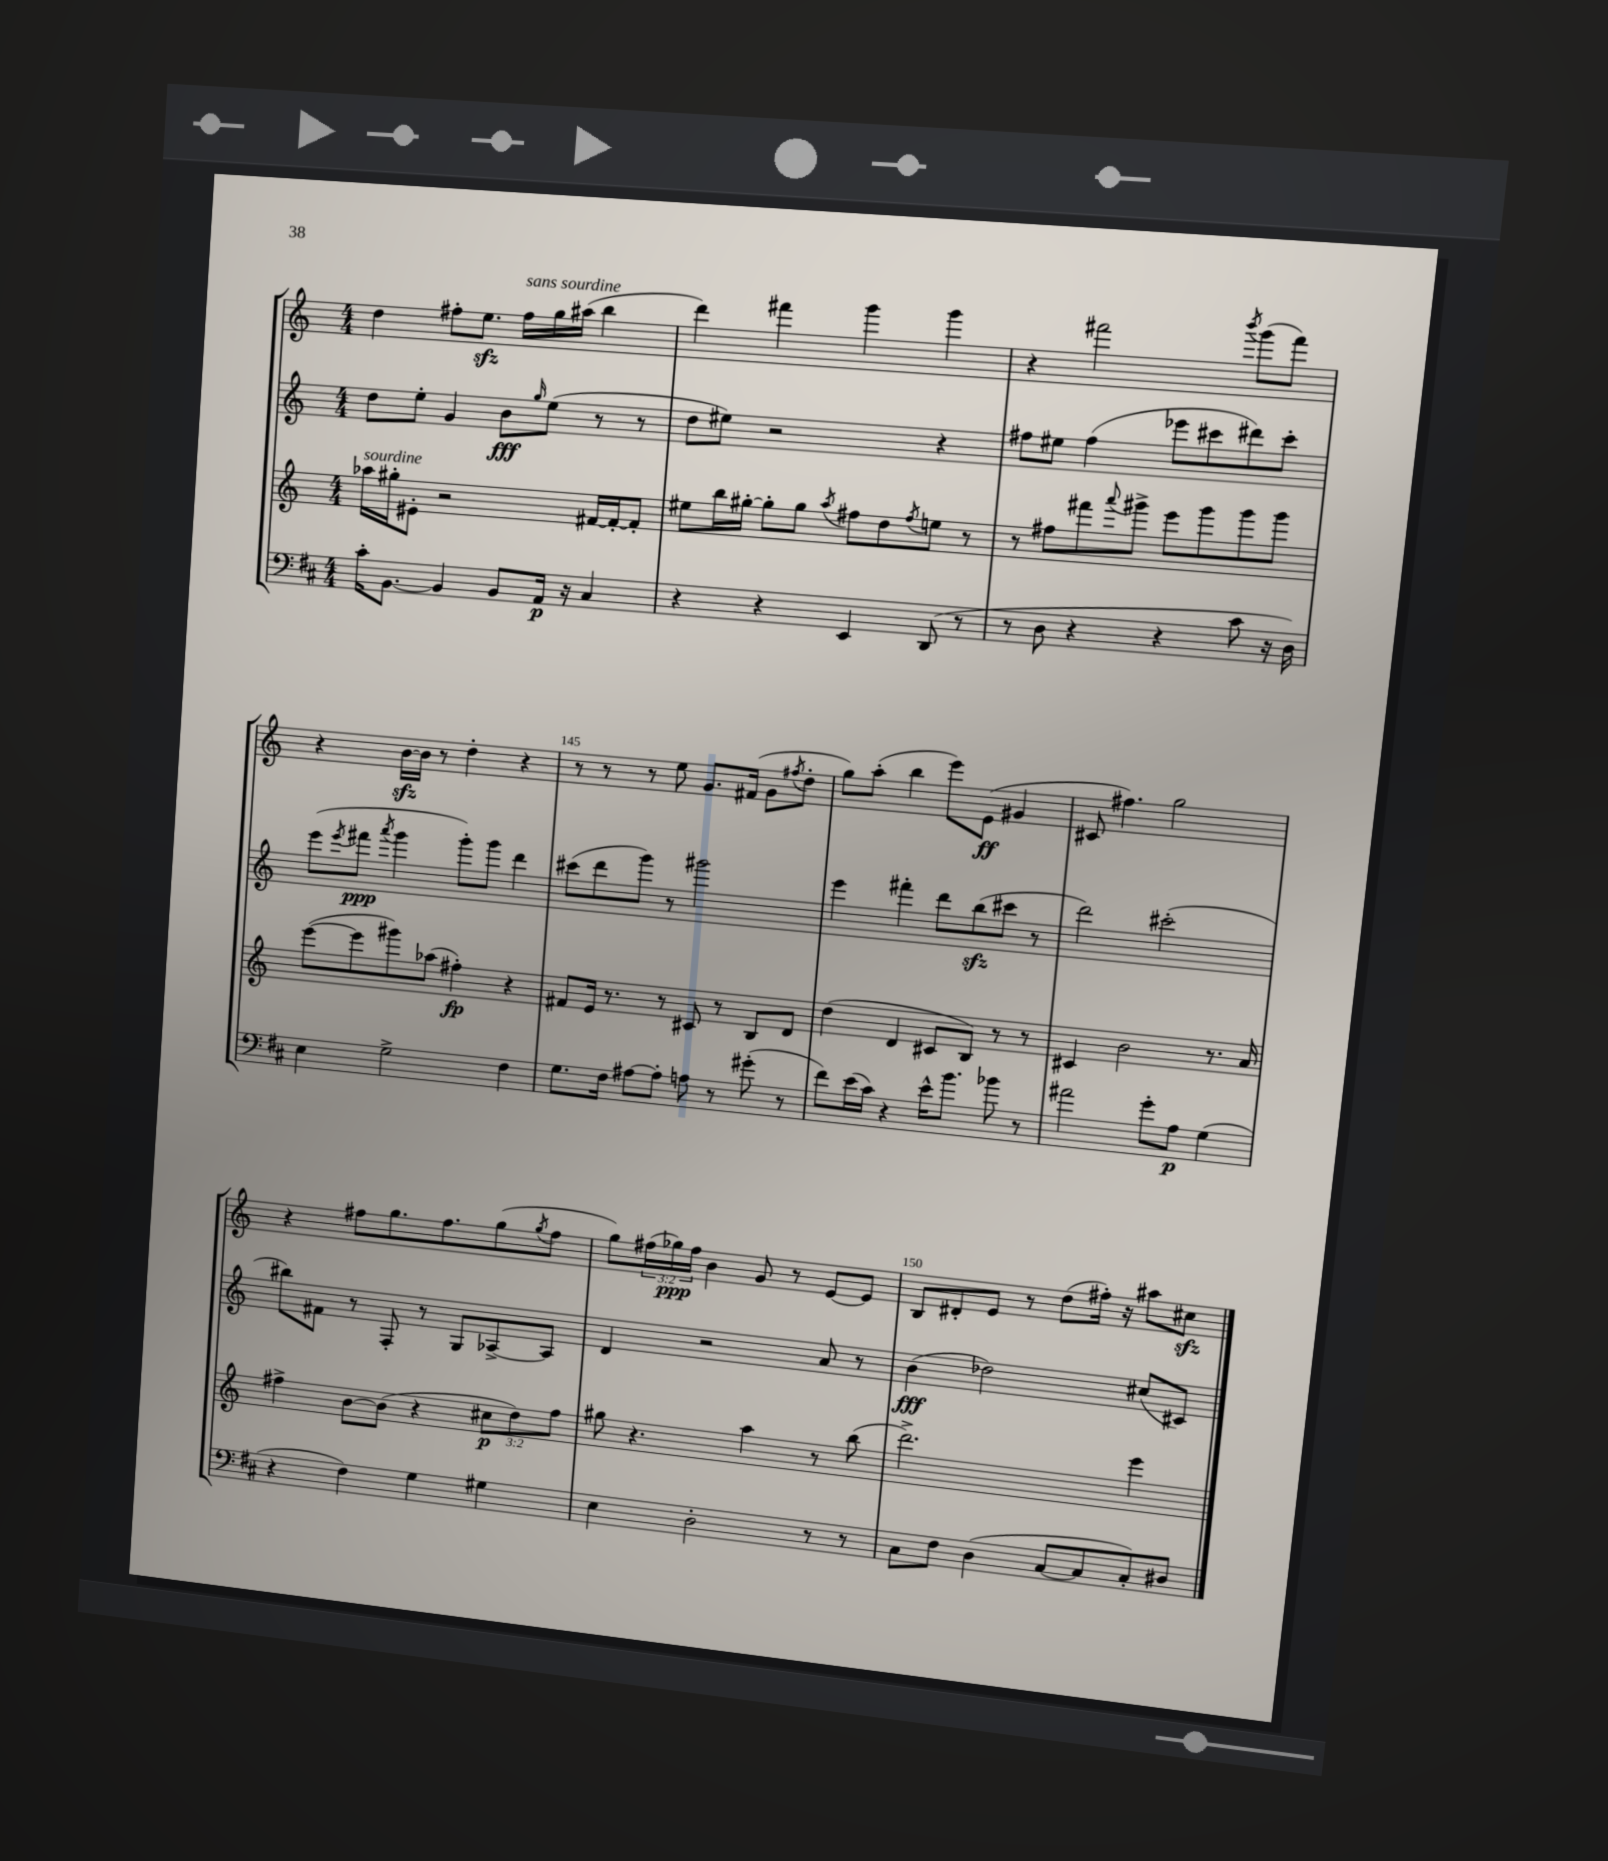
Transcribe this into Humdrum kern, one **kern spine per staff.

**kern	**dynam	**kern	**dynam	**kern	**dynam	**kern	**dynam
*part4	*part4	*part3	*part3	*part2	*part2	*part1	*part1
*staff4	*staff4	*staff3	*staff3	*staff2	*staff2	*staff1	*staff1
*clefF4	*	*clefG2	*	*clefG2	*	*clefG2	*
*k[f#c#]	*	*k[]	*	*k[]	*	*k[]	*
*M4/4	*	*M4/4	*	*M4/4	*	*M4/4	*
=141	=141	=141	=141	=141	=141	=141	=141
!	!	!LO:TX:a:i:t=sourdine	!	!	!	!	!
16c#'\KL	.	16aa-X\LL	.	8dd\L	.	4dd\	.
[8.BB\J	.	16gg#X'\J	.	.	.	.	.
.	.	8e#X'\J	.	8ee'\J	.	.	.
4BB/]	.	2r	.	4g/	.	8ff#X'\L	.
.	.	.	.	.	.	8.eezz\J	.
8BB/L	.	.	.	8b\L	fff	.	.
!	!	!	!	!	!	!LO:TX:a:i:t=sans sourdine	!
.	.	.	.	.	.	16ff#\LL	.
.	.	.	.	16qqgg/	.	.	.
16AA/Jk	p	.	.	(8ee\J	.	16gg\	.
16r	.	.	.	.	.	(16aa#X\JJ	.
4C#/	.	[16f#X/LL	.	8r	.	4bb\	.
.	.	16f#'/J_	.	.	.	.	.
.	.	8f#'/J]	.	8r	.	.	.
=142	=142	=142	=142	=142	=142	=142	=142
4r	.	8ee#X\L	.	8dd\L	.	4ddd\)	.
.	.	16bb\L	.	8ee#X\J)	.	.	.
.	.	[16gg#X'\JJ	.	.	.	.	.
4r	.	8gg#'\L]	.	2r	.	4fff#X\	.
.	.	8gg#\J	.	.	.	.	.
.	.	8qaa/	.	.	.	.	.
4EE/	.	8ff#X\L	.	.	.	4ggg\	.
.	.	8dd\	.	.	.	.	.
.	.	8qff#/	.	.	.	.	.
(8DD/	.	8een\J	.	4r	.	4ggg\	.
8r	.	8r	.	.	.	.	.
=143	=143	=143	=143	=143	=143	=143	=143
8r	.	8r	.	8ff#X\L	.	4r	.
8D\	.	8ff#X\L	.	8ee#X\J	.	.	.
4r	.	8fff#X\	.	(4ff#\	.	2fff#X\	.
.	.	8qqaaa/	.	.	.	.	.
.	.	8ggg#X^\J	.	.	.	.	.
4r	.	8eee\L	.	8eee-X\L	.	.	.
.	.	8ggg#\	.	8ccc#X\	.	.	.
.	.	.	.	.	.	8qbbb/	.
8c#\	.	8ggg#\	.	8ddd#X\)	.	(8ggg\L	.
16r	.	8ggg#\J	.	8ccc#'\J	.	8fff#\J)	.
16D\)	.	.	.	.	.	.	.
!!LO:LB:g=z
=144	=144	=144	=144	=144	=144	=144	=144
4E\	.	([8eee\L	.	(8eee\L	.	4r	.
.	.	.	.	8qeee/	.	.	.
.	.	8eee\]	.	8fff#X\J	ppp	.	.
.	.	.	.	8qaaa/	.	.	.
2G^\	.	8ggg#X\)	.	4ggg\	.	[16bzz\LL	.
.	.	.	.	.	.	16b\JJ]	.
.	.	(8aa-X\J	.	.	.	8r	.
.	.	4ff#X'\)	fp	8ggg'\L)	.	4dd'\	.
.	.	.	.	8ggg\J	.	.	.
4F#\	.	4r	.	4ddd\	.	4r	.
=145	=145	=145	=145	=145	=145	=145	=145
8.G\L	.	8f#X/L	.	(8ccc#X\L	.	8r	.
.	.	16e/Jk	.	8ddd\	.	8r	.
16F#\Jk	.	8.r	.	.	.	.	.
[8A#X\L	.	.	.	8ggg\J)	.	8r	.
8A#'\J]	.	8r	.	8r	.	8ee\	.
8An\	.	8c#X/	.	2ggg#X\	.	8.g/L	.
8r	.	8r	.	.	.	.	.
.	.	.	.	.	.	(16f#X/Jk	.
(8g#X'\	.	8B/L	.	.	.	8g\L	.
.	.	.	.	.	.	8qff#X/	.
8r	.	8d/J	.	.	.	8dd'\J	.
=146	=146	=146	=146	=146	=146	=146	=146
8f#\L)	.	(4dd\	.	4eee\	.	8gg\L)	.
(16e\L	.	.	.	.	.	(8aa'\J	.
16c#\JJ)	.	.	.	.	.	.	.
4r	.	4d/	.	4fff#X'\	.	4bb\	.
16e^^\KL	.	8c#X/L	.	8ddd\L	.	8eee\L)	.
8.b\J	.	.	.	.	.	.	.
.	.	8B/J)	.	(8bbzz\	.	(8e\J	ff
8b-X\	.	8r	.	8ccc#X\J	.	4g#X/	.
8r	.	8r	.	8r	.	.	.
=147	=147	=147	=147	=147	=147	=147	=147
2a#X\	.	4c#X/	.	2ddd\)	.	8c#X/	.
.	.	.	.	.	.	4.ff#X\)	.
.	.	2b\	.	.	.	.	.
8g'\L	.	.	.	(2ccc#X'\	.	2gg\	.
8A\J	p	.	.	.	.	.	.
(4G\	.	8.r	.	.	.	.	.
.	.	16a/	.	.	.	.	.
!!LO:LB:g=z
=148	=148	=148	=148	=148	=148	=148	=148
4r	.	4ff#X^\	.	8bb#X\L)	.	4r	.
.	.	.	.	8f#X\J	.	.	.
4F#\)	.	[8b\L	.	8r	.	8ff#X\L	.
.	.	(8b\J]	.	8F'/	.	8.gg\	.
4G\	.	4r	.	8r	.	.	.
.	.	.	.	.	.	8.ff#\	.
.	.	.	.	8G/L	.	.	.
4G#X\	.	12cc#X\L	p	[8A-X^/	.	(8gg\	.
.	.	12dd\)	.	.	.	.	.
.	.	.	.	.	.	8qgg/	.
.	.	.	.	8A-/J]	.	8ff#\J	.
.	.	12ff#\J	.	.	.	.	.
=149	=149	=149	=149	=149	=149	=149	=149
4E\	.	8gg#X\	.	4d/	.	8gg\L)	.
.	.	4.r	.	.	.	(24ff#X\L	.
.	.	.	.	.	.	24gg-X\)	ppp
.	.	.	.	.	.	24ff#\JJ	.
2D'\	.	.	.	2r	.	4b\	.
.	.	4aa\	.	.	.	8g/	.
.	.	.	.	.	.	8r	.
8r	.	8r	.	8a/	.	[8e/L	.
8r	.	(8bb\	.	8r	.	8e/J]	.
=150	=150	=150	=150	=150	=150	=150	=150
8C#\L	.	2.ddd^\)	.	(4b\	fff	8B/L	.
8F#\J	.	.	.	.	.	8d#X'/	.
(4D\	.	.	.	2dd-X\)	.	8e/J	.
.	.	.	.	.	.	8r	.
[8C#/L	.	.	.	.	.	(8dd\L	.
8C#/]	.	.	.	.	.	16ff#X'\Jk)	.
.	.	.	.	.	.	16r	.
8C#'/)	.	4eee\	.	(8cc#X/L	.	8aa#X\L	.
8D#X/J	.	.	.	8c#X/J)	.	8cc#Xzz\J	.
==	==	==	==	==	==	==	==
*-	*-	*-	*-	*-	*-	*-	*-
